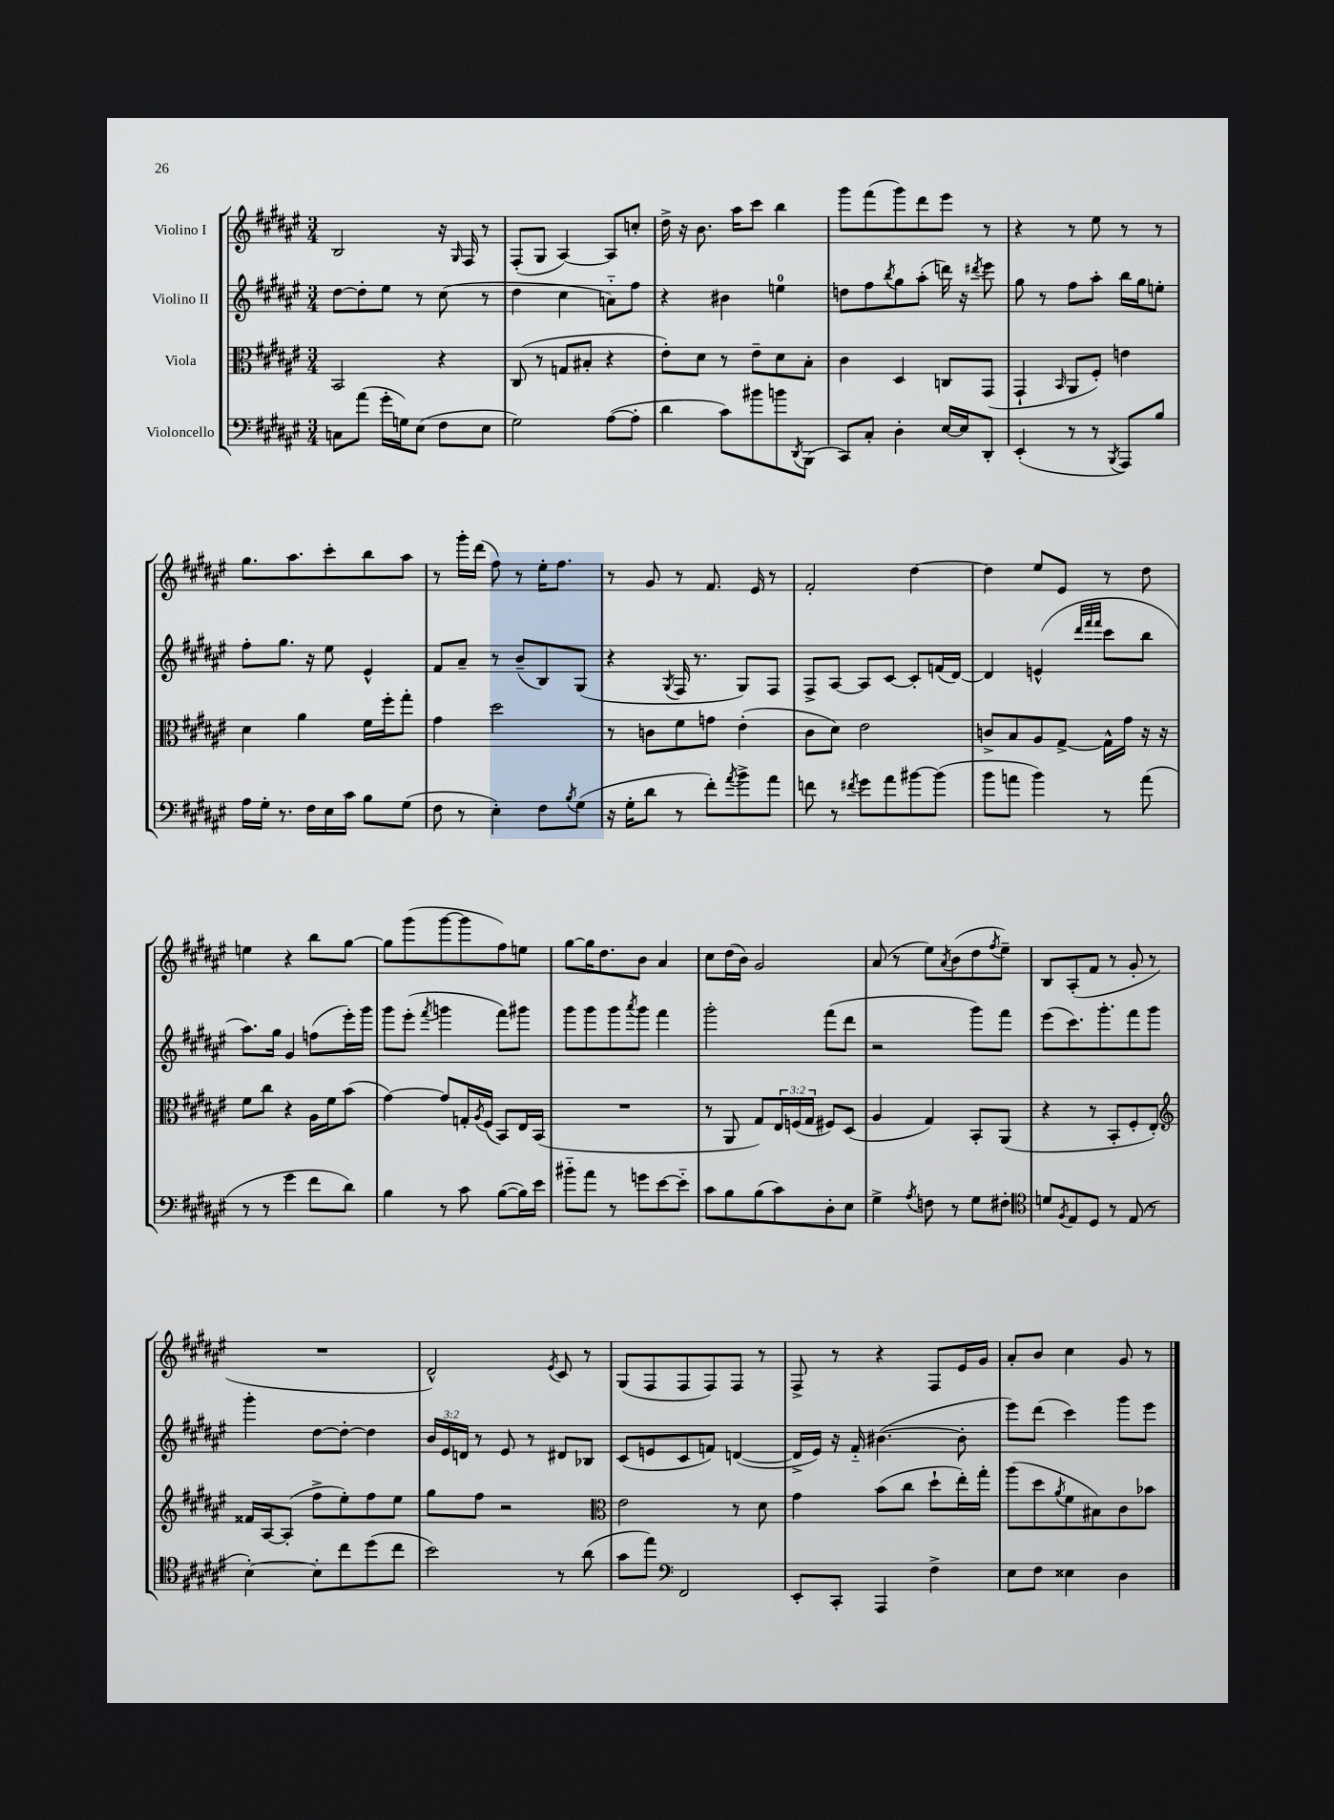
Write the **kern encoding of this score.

**kern	**kern	**kern	**kern
*staff4	*staff3	*staff2	*staff1
*clefF4	*clefC3	*clefG2	*clefG2
*k[f#c#g#d#a#e#]	*k[f#c#g#d#a#e#]	*k[f#c#g#d#a#e#]	*k[f#c#g#d#a#e#]
*M3/4	*M3/4	*M3/4	*M3/4
8C	2BB	[8dd#	2B
(8a#	.	8dd#']	.
16g#'	.	8ee#	.
16G)	.	.	.
(8E#	.	8r	.
8F#	4r	(8cc#	16r
.	.	.	16qqG#
.	.	.	16F#
8E#	.	8r	8r
=	=	=	=
2G#)	(8C#	4dd#	(8F#'
.	8r	.	8G#
.	8G	4cc#	[4A#)
.	8B#'	.	.
([8A#	4r	8a'~)	8A#]
8A#']	.	8ff#	8cc'
=	=	=	=
4d#	8e#')	4r	16dd#^
.	.	.	16r
.	8d#	.	8.b
8c#)	8r	4b#	.
.	.	.	16aa#
8b#	8e#~	.	8ccc#
8b	8d#	4ee	4bb
8qDD#	.	.	.
(8BBB	8B'	.	.
=	=	=	=
8CC#)	4c#	8dd	8ggg#
8C#'	.	8ff#	(8fff#
.	.	8qbb	.
4D#'	4D#	8gg#	8ggg#)
.	.	(8aa#'	8ddd#
[16E#	8C	16ddd)	8eee#
16E#]	.	16r	.
.	.	8qddd#	.
8DD#'	(8GG#	8eee#	8r
=	=	=	=
(4EE#'	4GG#`	8gg#	4r
.	.	8r	.
.	16qqBB	.	.
8r	8AA#	8ff#	8r
8r	8F#')	8aa#'	8ee#
8qBBB	.	.	.
8AAA#)	4e	16bb	8r
.	.	16gg#	.
8B	.	8ee'	8r
=	=	=	=
16A#	4d#	8ff#'	8.gg#
16G#'	.	.	.
8.r	.	8.gg#	.
.	.	.	8.aa#
.	4a#	.	.
16F#	.	16r	.
16E#	.	8ee#	8ccc#'
16c#	.	.	.
8B	16f#	4e#^^	8bb
.	16ff#'	.	.
(8G#	8gg#'	.	8aa#
=	=	=	=
8F#	4g#	8f#	8r
8r	.	8a#~	16ggg#'
.	.	.	(16ddd#
4E#')	2dd#	8r	8ff#)
.	.	(8b~	8r
8F#	.	8B)	16ee#'
.	.	.	8.ff#
8qB	.	.	.
(8G#	.	(8G#	.
=	=	=	=
16r	8r	4r	8r
16G#'	.	.	.
8d#	8c	.	8g#
.	.	8qG#	.
8r	8f#	16F#	8r
.	.	8.r	.
8f#')	8g	.	8.f#
8qa#	.	.	.
8b^	(4e#'	8G#)	.
.	.	.	16e#
8a#	.	8F#	8r
=	=	=	=
8f	8c#	8F#^	2f#'
8r	8d#)	[8A#	.
8qf#	.	.	.
8g#	2e#	8A#]	.
8a#	.	[8c#	.
[8b#	.	8c#']	[4dd#
(8b#]	.	(16f	.
.	.	[16d#)	.
=	=	=	=
8b	8c^	4d#]	4dd#]
8a	8B	.	.
4b)	8A#	(4e^^	8ee#
.	[8G#^	.	8e#
.	.	32qqddd#	.
.	.	32qqfff#	.
.	.	32qqfff#	.
8r	16G#^^]	8ccc#	8r
.	16g#	.	.
(8a	16r	8bb	8dd#
.	16r	.	.
=	=	=	=
8r	8f#	8.aa#)	4ee
8r	8cc#	.	.
.	.	16gg#	.
4g#	4r	4g#	4r
8f#	16A#	(8ff	8bb
.	16f#	.	.
8d#)	(8b	16eee#')	[8gg#
.	.	16ggg#	.
=	=	=	=
4B	[4g#)	8ggg#	8gg#]
.	.	(8eee#'	(8ggg#
.	.	8qfff#	.
8r	8g#]	4ggg	[8ggg#
8c#	16G'	.	8ggg#]
.	8qA#	.	.
.	(16F#	.	.
([8B	8BB)	8fff#)	8ff#)
16B])	16E#	8ggg#	8ee
16e#	(16BB	.	.
=	=	=	=
8b#'~	2.r	8ggg#	[8gg#
8a#	.	8ggg#	16gg#]
.	.	.	8.dd#
8r	.	8ggg#	.
.	.	8qaaa#	.
8g	.	8ggg#	8b
[8e#	.	4fff#	4a#
8e#'~]	.	.	.
=	=	=	=
8c#	8r	2ggg#'	8cc#
8B	8AA#	.	(16dd#
.	.	.	16b)
(8B	8G#)	.	2g#
8c#)	24E#	.	.
.	(24F	.	.
.	24G#	.	.
8D#'	8F#)	(8fff#	.
8E#	(8D#	8ddd#	.
=	=	=	=
4G#^	4A#	2r	(8a#
.	.	.	8r
8qA#	.	.	.
8F	4G#)	.	8ee#)
.	.	.	8qa#
8r	.	.	(8b
8G#	8BB'	8ggg#)	8dd#
.	.	.	8qff#
8F#'	(8AA#	8fff#	8ee#~)
=	=	=	=
*clefC4	*	*	*
8d	4r	(8eee#	8B
8qF#	.	.	.
8E#	.	8.ccc#)	(8A#'
8D#	8r	.	8f#
.	.	8.ggg#'	.
8r	8BB'	.	8r
(8E#	8F#'	8fff#	8g#'
8r	8E#')	8ggg#	8r
=	=	=	=
*	*clefG2	*	*
[4B')	16f##	4ggg#'	2.r
.	[16A#	.	.
.	(8A#']	.	.
8B']	8ff#^	[8dd#	.
8cc#	8ee#')	8dd#'_	.
(8dd#	8ff#	4dd#]	.
8cc#	8ee#	.	.
=	=	=	=
2b)	8gg#	24b	2d#^^)
.	.	24e#	.
.	.	24d	.
.	8ff#	8r	.
.	2r	8e#	.
.	.	8r	.
.	.	.	8qe#
8r	.	8d#	8c#
(8a#	.	8B-	8r
=	=	=	=
*	*clefC3	*	*
8g#	2e#	(8c#	(8G#
8ee#)	.	8e	8F#
*clefF4	*	*	*
2FF#	.	8c#	8F#
.	.	8f)	8F#)
.	8r	([4d	8F#
.	8d#	.	8r
=	=	=	=
8EE#'	4g#	16d^]	8F#^
.	.	16e#)	.
8CC#'	.	16r	8r
.	.	16f#'~	.
4AAA#	(8b	([4.b#	4r
.	8cc#	.	.
4F#^	8dd#`	.	8F#
.	16ee#')	8b#']	16e#
.	16gg#'	.	16g#
=	=	=	=
8E#	(8aa#	8eee#)	8a#'
8F#	8dd#	(8ddd#	8b
.	8qa#	.	.
4E##	8f#	4ccc#)	4cc#
.	8B#)	.	.
4D#	8c#	8ggg#	8g#
.	8b-	8eee#	8r
==	==	==	==
*-	*-	*-	*-
